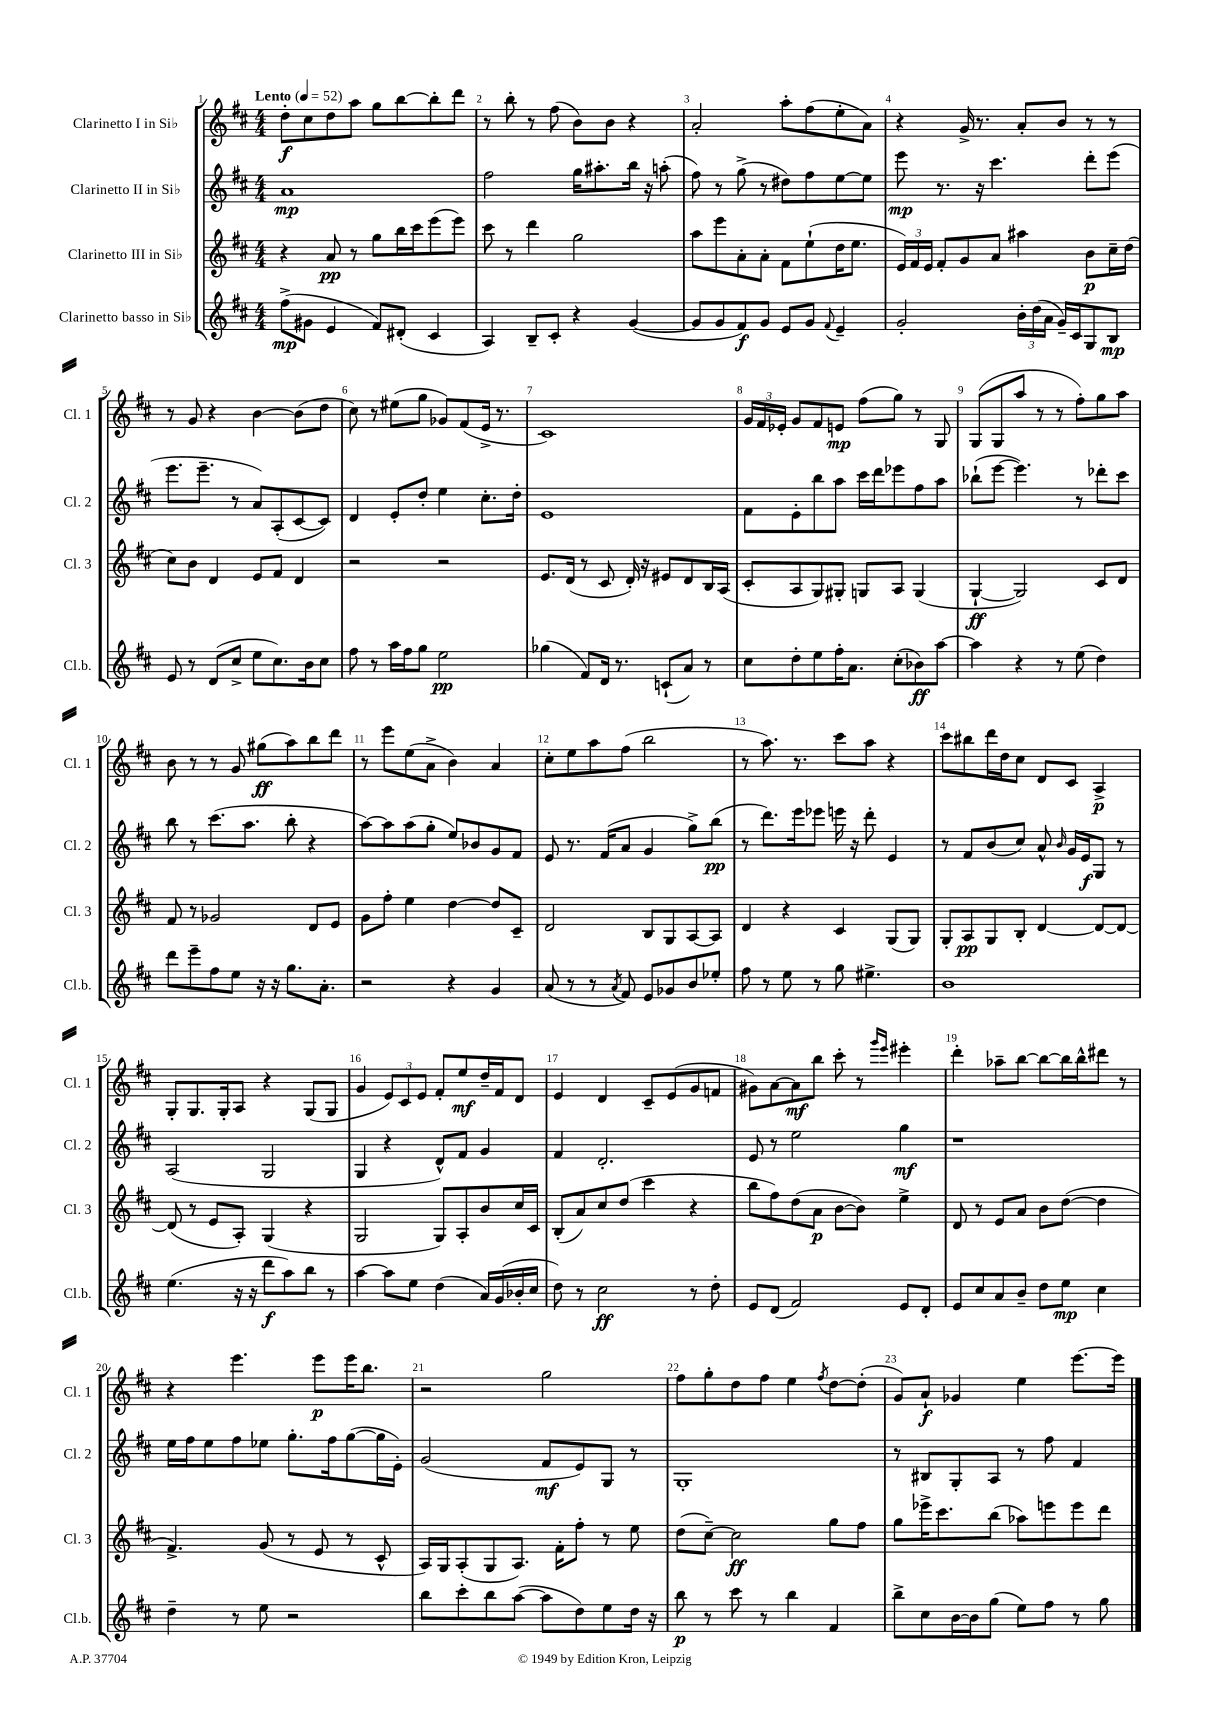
<<
\new StaffGroup <<
\new Staff = "s0" \with { instrumentName = "Clarinetto I in Sib" shortInstrumentName = "Cl. 1" } {
    \clef treble \key d \major \numericTimeSignature \time 4/4 \tempo "Lento" 4 = 52
    \autoBeamOff d''8[-.\f cis''8 d''8 a''8] g''8[ b''8~ b''8-. d'''8] |
    r8 b''8-. r8 fis''8( b'8[) b'8] r4 |
    a'2-. a''8[-. fis''8( e''8-. a'8]) |
    r4 g'16-> r8. a'8[-. b'8] r8 r8 |
    r8 g'8 r4 b'4~ b'8[( d''8] |
    cis''8) r8 eis''8[( g''8] ges'8[) fis'8( e'16]-> r8. |
    cis'1) |
    \tuplet 3/2 { g'16[ fis'16 ees'16]-. } g'8[ fis'8 e'8]\mp fis''8[( g''8]) r8 g8 |
    g8[( g8 a''8] r8 r8 fis''8[-.) g''8 a''8] |
    b'8 r8 r8 g'8 gis''8[\ff( a''8) b''8 d'''8] |
    r8 e'''8[ e''8( a'8]-> b'4) a'4 |
    cis''8[-. e''8 a''8 fis''8]( b''2 |
    r8 a''8.) r8. cis'''8[ a''8] r4 |
    cis'''8[ bis''8 d'''16 d''16 cis''8] d'8[ cis'8] a4->\p |
    g8[-. g8. g16-. a8] r4 g8[( g8] |
    g'4 \tuplet 3/2 { e'8[) cis'8 e'8] } fis'8[-. e''8\mf d''16-- fis'16 d'8] |
    e'4 d'4 cis'8[-- e'8( g'8 f'8] |
    gis'8[) a'8~ a'8\mf b''8] cis'''8-. r8 \grace { g'''16[ e'''16] } eis'''4-. |
    d'''4-. aes''8[-- b''8]~ b''8[~ b''16 b''16-^ dis'''8] r8 |
    r4 e'''4. e'''8[\p e'''16 b''8.] |
    r2 g''2 |
    fis''8[ g''8-. d''8 fis''8] e''4 \acciaccatura { fis''8 } d''8[~ d''8]-.( |
    g'8[) a'8]-!\f ges'4 e''4 e'''8.[~ e'''16] \bar "|." |
}
\new Staff = "s1" \with { instrumentName = "Clarinetto II in Sib" shortInstrumentName = "Cl. 2" } {
    \clef treble \key d \major \numericTimeSignature \time 4/4
    \autoBeamOff a'1\mp |
    fis''2 g''16[ ais''8.-. b''16] r16 a''8-.( |
    fis''8) r8 g''8->( r8 dis''8[) fis''8 e''8~ e''8] |
    e'''8\mp r8. r16 cis'''4. d'''8[-. e'''8]( |
    e'''8.[ e'''8.]-- r8 a'8[) a8-.( cis'8~ cis'8]) |
    d'4 e'8[-. d''8]-. e''4 cis''8.[-. d''16]-. |
    e'1 |
    fis'8[ e'8-. b''8 a''8] cis'''16[ d'''16 ees'''8 fis''8 a''8] |
    bes''8[-!( e'''8]~ e'''4.) r8 des'''8[-. cis'''8] |
    b''8 r8 cis'''8.[( a''8.] b''8-. r4 |
    a''8[~) a''8 a''8( g''8]-. e''8[) bes'8 g'8 fis'8] |
    e'8 r8. fis'16[( a'8] g'4 g''8[->) b''8]\pp( |
    r8 d'''8.[) e'''16 ees'''8] e'''16 r16 d'''8-. e'4 |
    r8 fis'8[ b'8( cis''8]) a'8-^ \grace { b'16 } g'16[ e'16\f g8] r8 |
    a2( g2 |
    g4 r4 d'8[-^) fis'8] g'4 |
    fis'4 d'2.-. |
    e'8 r8 e''2 g''4\mf |
    r1 |
    e''16[ fis''16 e''8 fis''8 ees''8] g''8.[-. fis''16 g''8~( g''16 e'16]-.) |
    g'2( fis'8[\mf e'8) g8] r8 |
    g1-. |
    r8 bis8[ g8-. a8] r8 fis''8 fis'4 \bar "|." |
}
\new Staff = "s2" \with { instrumentName = "Clarinetto III in Sib" shortInstrumentName = "Cl. 3" } {
    \clef treble \key d \major \numericTimeSignature \time 4/4
    \autoBeamOff r4 a'8\pp r8 g''8[ b''16 cis'''16 e'''8( e'''8]) |
    cis'''8 r8 d'''4 g''2 |
    a''8[ e'''8 a'8-. a'8]-. fis'8[ e''8-!( d''16 e''8.] |
    \tuplet 3/2 { e'16[) fis'16 e'16] } fis'8[-. g'8 a'8] ais''4 b'8[\p cis''16-- d''16]( |
    cis''8[) b'8] d'4 e'8[ fis'8] d'4 |
    r2 r2 |
    e'8.[ d'16]( r8 cis'8 d'16-.) r16 eis'8[ d'8 b16 a16]( |
    cis'8[-. a8 g8) gis8]-. g8[ a8] g4( |
    g4~-!\ff g2) cis'8[ d'8] |
    fis'8 r8 ges'2 d'8[ e'8] |
    g'8[ fis''8]-. e''4 d''4~ d''8[ cis'8]-- |
    d'2 b8[ g8 a8~ a8] |
    d'4 r4 cis'4 g8[( g8]) |
    g8[-. a8\pp g8 b8]-. d'4~ d'8[~ d'8]~ |
    d'8( r8 e'8[ a8]-.) g4( r4 |
    g2 g8[) a8-. b'8 cis''16 cis'16] |
    b8[-.( a'8) cis''8 d''8]( cis'''4 r4 |
    b''8[ fis''8) d''8( a'8]\p b'8[~ b'8]) e''4-> |
    d'8 r8 e'8[ a'8] b'8[ d''8]~( d''4 |
    fis'4.->) g'8( r8 e'8 r8 cis'8-^ |
    a16[) g16 a8-.( g8 a8.]) fis'16[-. fis''8]-. r8 e''8 |
    d''8[( cis''8]~--) cis''2\ff g''8[ fis''8] |
    g''8[ ees'''16-> cis'''8. b''8]( aes''8[) e'''8 e'''8 d'''8] \bar "|." |
}
\new Staff = "s3" \with { instrumentName = "Clarinetto basso in Sib" shortInstrumentName = "Cl.b." } {
    \clef treble \key d \major \numericTimeSignature \time 4/4
    \autoBeamOff fis''8[->\mp( gis'8] e'4 fis'8[) dis'8]-.( cis'4 |
    a4) b8[-- cis'8]-. r4 g'4~( |
    g'8[ g'8 fis'8\f) g'8] e'8[ g'8] \appoggiatura { fis'8 } e'4-- |
    g'2-. \tuplet 3/2 { b'16[-. d''16( a'16] } g'16[--) cis'16 g8 b8]\mp |
    e'8 r8 d'8[( cis''8]-> e''8[ cis''8.) b'16 cis''8] |
    fis''8 r8 a''16[ fis''16 g''8] e''2\pp |
    ges''4( fis'8[) d'16] r8. c'8[-!( a'8]) r8 |
    cis''8[ d''8-. e''8 fis''16-. a'8.] cis''8[-.( bes'8\ff) a''8]~ |
    a''4 r4 r8 e''8( d''4) |
    d'''8[ e'''8-- fis''8 e''8] r16 r16 g''8.[ a'8.]-. |
    r2 r4 g'4 |
    a'8( r8 r8 \acciaccatura { a'8 } fis'8) e'8[ ges'8 b'8 ees''8]-. |
    fis''8 r8 e''8 r8 g''8 eis''4.-> |
    b'1 |
    e''4.( r16 r16 d'''8[\f a''8) b''8] r8 |
    a''4~ a''8[ e''8] d''4( a'16[) g'16( bes'16-. cis''16] |
    d''8) r8 cis''2\ff r8 d''8-. |
    e'8[ d'8]( fis'2) e'8[ d'8]-. |
    e'8[ cis''8 a'8 b'8]-- d''8[ e''8]\mp cis''4 |
    d''4-- r8 e''8 r2 |
    b''8[ cis'''8-. b''8 a''8]~( a''8[ d''8) e''8 d''16] r16 |
    b''8\p r8 cis'''8 r8 b''4 fis'4 |
    b''8[-> cis''8 b'16~ b'16 g''8]( e''8[) fis''8] r8 g''8 \bar "|." |
}
>>
>>
\layout { \context { \Score \override BarNumber.break-visibility = ##(#f #t #t) barNumberVisibility = #all-bar-numbers-visible } }
